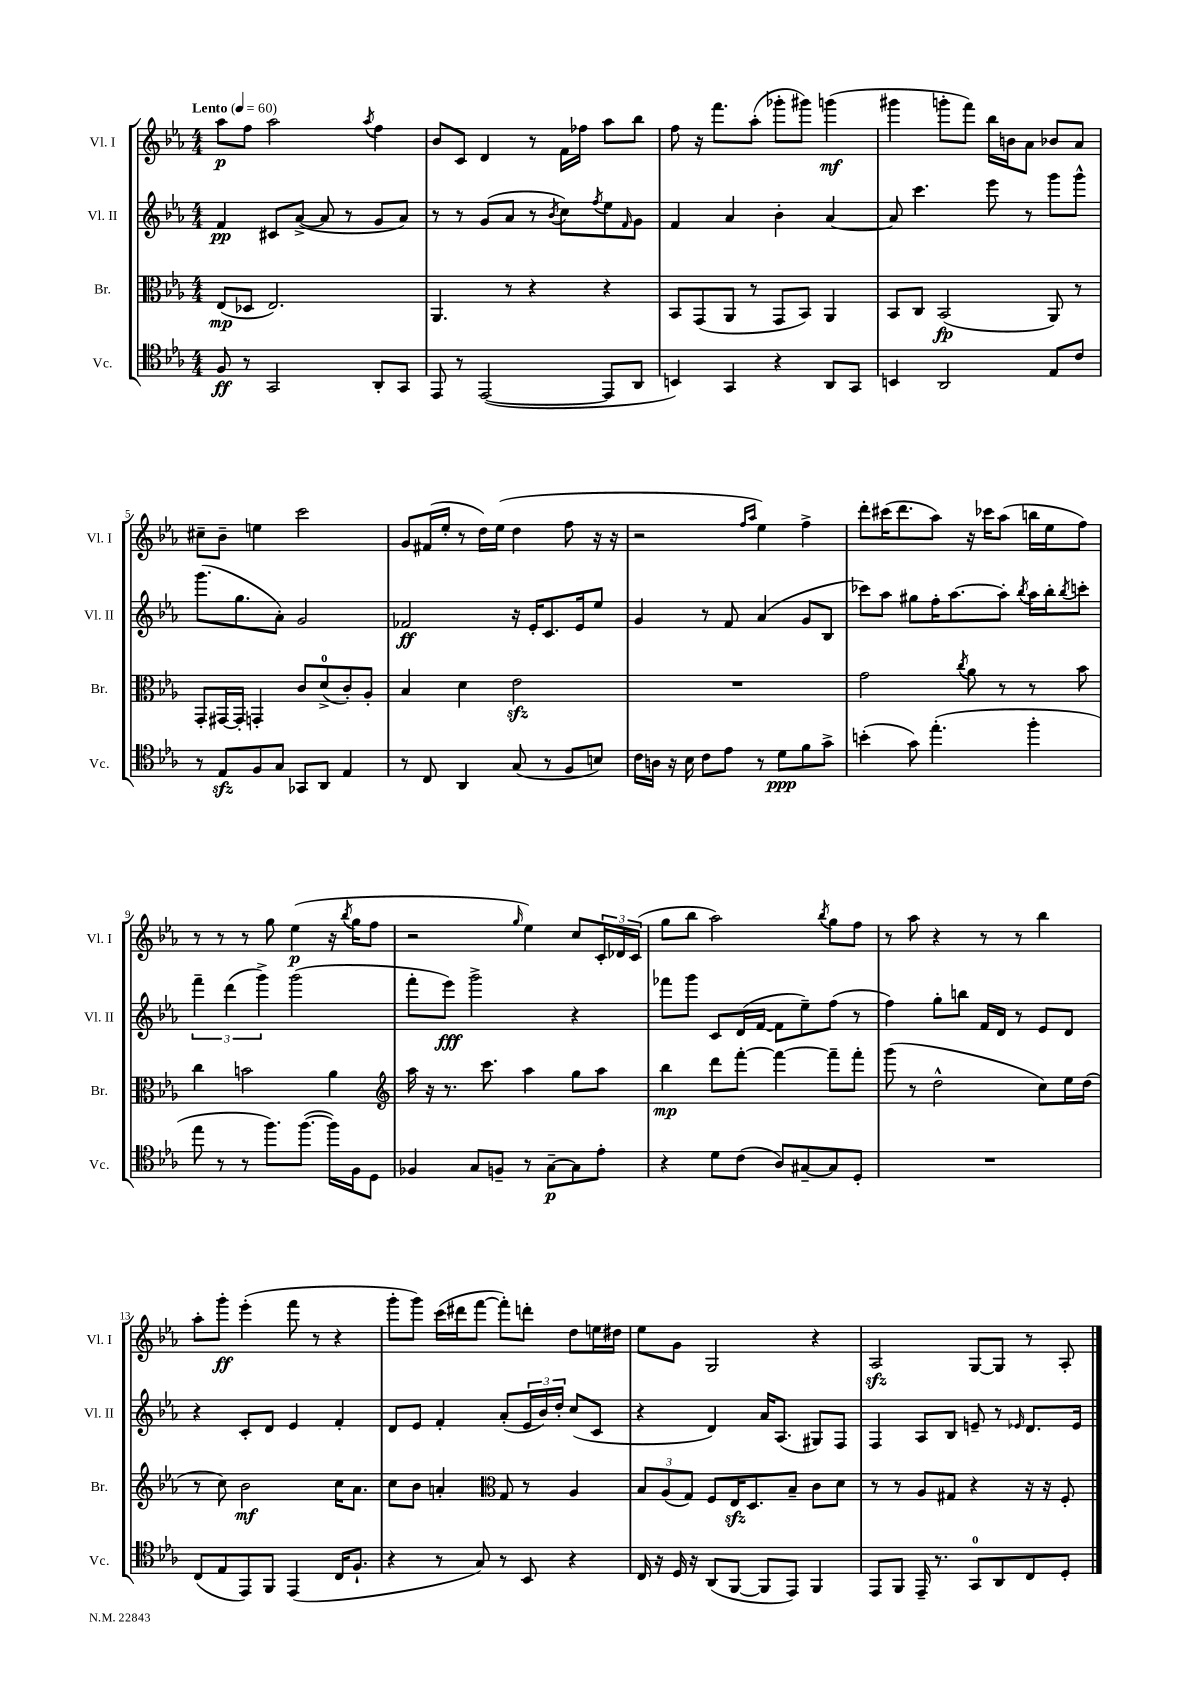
<<
\new StaffGroup <<
\new Staff = "s0" \with { instrumentName = "Vl. I" shortInstrumentName = "Vl. I" } {
    \clef treble \key ees \major \numericTimeSignature \time 4/4 \tempo "Lento" 4 = 60
    aes''8\p f''8 aes''2 \acciaccatura { aes''8 } f''4 |
    bes'8 c'8 d'4 r8 f'16 fes''16 aes''8 bes''8 |
    f''8 r16 f'''8. aes''8-.( ges'''8-. gis'''8) g'''4\mf( |
    gis'''4 g'''8-. f'''8) bes''16 b'16 aes'8 bes'8 aes'8 |
    cis''8-- bes'8-- e''4 c'''2 |
    g'8 fis'16( ees''16-. r8 d''16) ees''16( d''4 f''8 r16 r16 |
    r2 \grace { f''16 aes''16 } ees''4) f''4-> |
    d'''8-. cis'''16( d'''8. aes''8) r16 ces'''16 aes''8( b''16 ees''16 f''8) |
    r8 r8 r8 g''8 ees''4\p( r16 \acciaccatura { bes''8 } g''16 f''8 |
    r2 \grace { g''16 } ees''4) c''8 \tuplet 3/2 { c'16-. des'16 c'16( } |
    g''8 bes''8 aes''2) \acciaccatura { bes''8 } g''8 f''8 |
    r8 aes''8 r4 r8 r8 bes''4 |
    aes''8-. g'''8-.\ff ees'''4-.( f'''8 r8 r4 |
    g'''8-. g'''8) c'''16( dis'''16 f'''8~ f'''8-.) d'''8-. d''8 e''16 dis''16 |
    ees''8 g'8 g2 r4 |
    aes2\sfz g8~ g8 r8 aes8-. \bar "|." |
}
\new Staff = "s1" \with { instrumentName = "Vl. II" shortInstrumentName = "Vl. II" } {
    \clef treble \key ees \major \numericTimeSignature \time 4/4
    f'4\pp cis'8 aes'8~->( aes'8 r8 g'8 aes'8) |
    r8 r8 g'8( aes'8 r8 \acciaccatura { bes'8 } c''8) \acciaccatura { f''8 } ees''8 \grace { f'16 } g'8 |
    f'4 aes'4 bes'4-. aes'4~ |
    aes'8 c'''4. ees'''8 r8 g'''8 g'''8-^ |
    g'''8.( g''8. aes'8-.) g'2 |
    fes'2\ff r16 ees'16-. c'8. ees'16 ees''8 |
    g'4 r8 f'8 aes'4( g'8 bes8 |
    ces'''8) aes''8 gis''8 f''16-. aes''8.~ aes''8-. \acciaccatura { bes''8 } aes''16 bes''16-. \acciaccatura { bes''8 } c'''8-. |
    \tuplet 3/2 { f'''4-- d'''4( g'''4->) } g'''2( |
    f'''8-. ees'''8\fff) g'''2-> r4 |
    fes'''8 g'''8 c'8 d'16( f'16~ f'8 ees''8--) f''8( r8 |
    f''4) g''8-. b''8 f'16 d'16 r8 ees'8 d'8 |
    r4 c'8-. d'8 ees'4 f'4-. |
    d'8 ees'8 f'4-. aes'8-.( \tuplet 3/2 { ees'16 bes'16) d''16-. } c''8( c'8 |
    r4 d'4) aes'16 aes8.( gis8) f8 |
    f4 aes8 bes8 e'8-- r8 \grace { ees'16 } d'8. ees'16 \bar "|." |
}
\new Staff = "s2" \with { instrumentName = "Br." shortInstrumentName = "Br." } {
    \clef alto \key ees \major \numericTimeSignature \time 4/4
    ees8\mp( des8 ees2.) |
    aes,4. r8 r4 r4 |
    bes,8 g,8( aes,8 r8 g,8 bes,8) aes,4 |
    bes,8 c8 bes,2\fp( aes,8) r8 |
    g,8-. gis,16~ gis,16-. g,4-. c'8 d'8-0->( c'8-.) aes8-. |
    bes4 d'4 ees'2\sfz |
    R1 |
    g'2 \acciaccatura { c''8 } aes'8 r8 r8 bes'8 |
    c''4 b'2 aes'4 |
    \clef treble aes''16 r16 r8. c'''8. aes''4 g''8 aes''8 |
    bes''4\mp d'''8 f'''8~-. f'''4~ f'''8-- f'''8-. |
    g'''8( r8 d''2-^ c''8) ees''16 d''16( |
    r8 c''8) bes'2\mf c''16 aes'8. |
    c''8 bes'8 a'4-. \clef alto g8 r8 aes4 |
    \tuplet 3/2 { bes8 aes8( g8) } f8 ees16\sfz d8. bes8-- c'8 d'8 |
    r8 r8 aes8 gis8 r4 r16 r16 f8-. \bar "|." |
}
\new Staff = "s3" \with { instrumentName = "Vc." shortInstrumentName = "Vc." } {
    \clef tenor \key ees \major \numericTimeSignature \time 4/4
    f8\ff r8 g,2 aes,8-. g,8 |
    ees,8 r8 ees,2~( ees,8 aes,8 |
    b,4) g,4 r4 aes,8 g,8 |
    b,4 aes,2 ees8 c'8 |
    r8 ees8\sfz f8 g8 ges,8 aes,8 ees4 |
    r8 c8 aes,4 g8( r8 f8 b8) |
    c'16 a16 r16 bes16 c'8 ees'8 r8 d'8\ppp f'8 g'8-> |
    b'4-.( g'8) ees''4.-.( f''4-. |
    ees''8 r8 r8 f''8.) f''8.~( f''16) f16 d8 |
    fes4 g8 f8-- r8 g8~--\p g8 ees'8-. |
    r4 d'8 c'8( aes8) gis8~-- gis8 d8-. |
    R1 |
    c8( ees8 ees,8) f,8 ees,4( c16 f8.-! |
    r4 r8 g8) r8 bes,8 r4 |
    c16 r16 d16 r16 aes,8( f,8~ f,8 ees,8) f,4 |
    ees,8 f,8 ees,16-- r8. g,8-0 aes,8 c8 d8-. \bar "|." |
}
>>
>>
